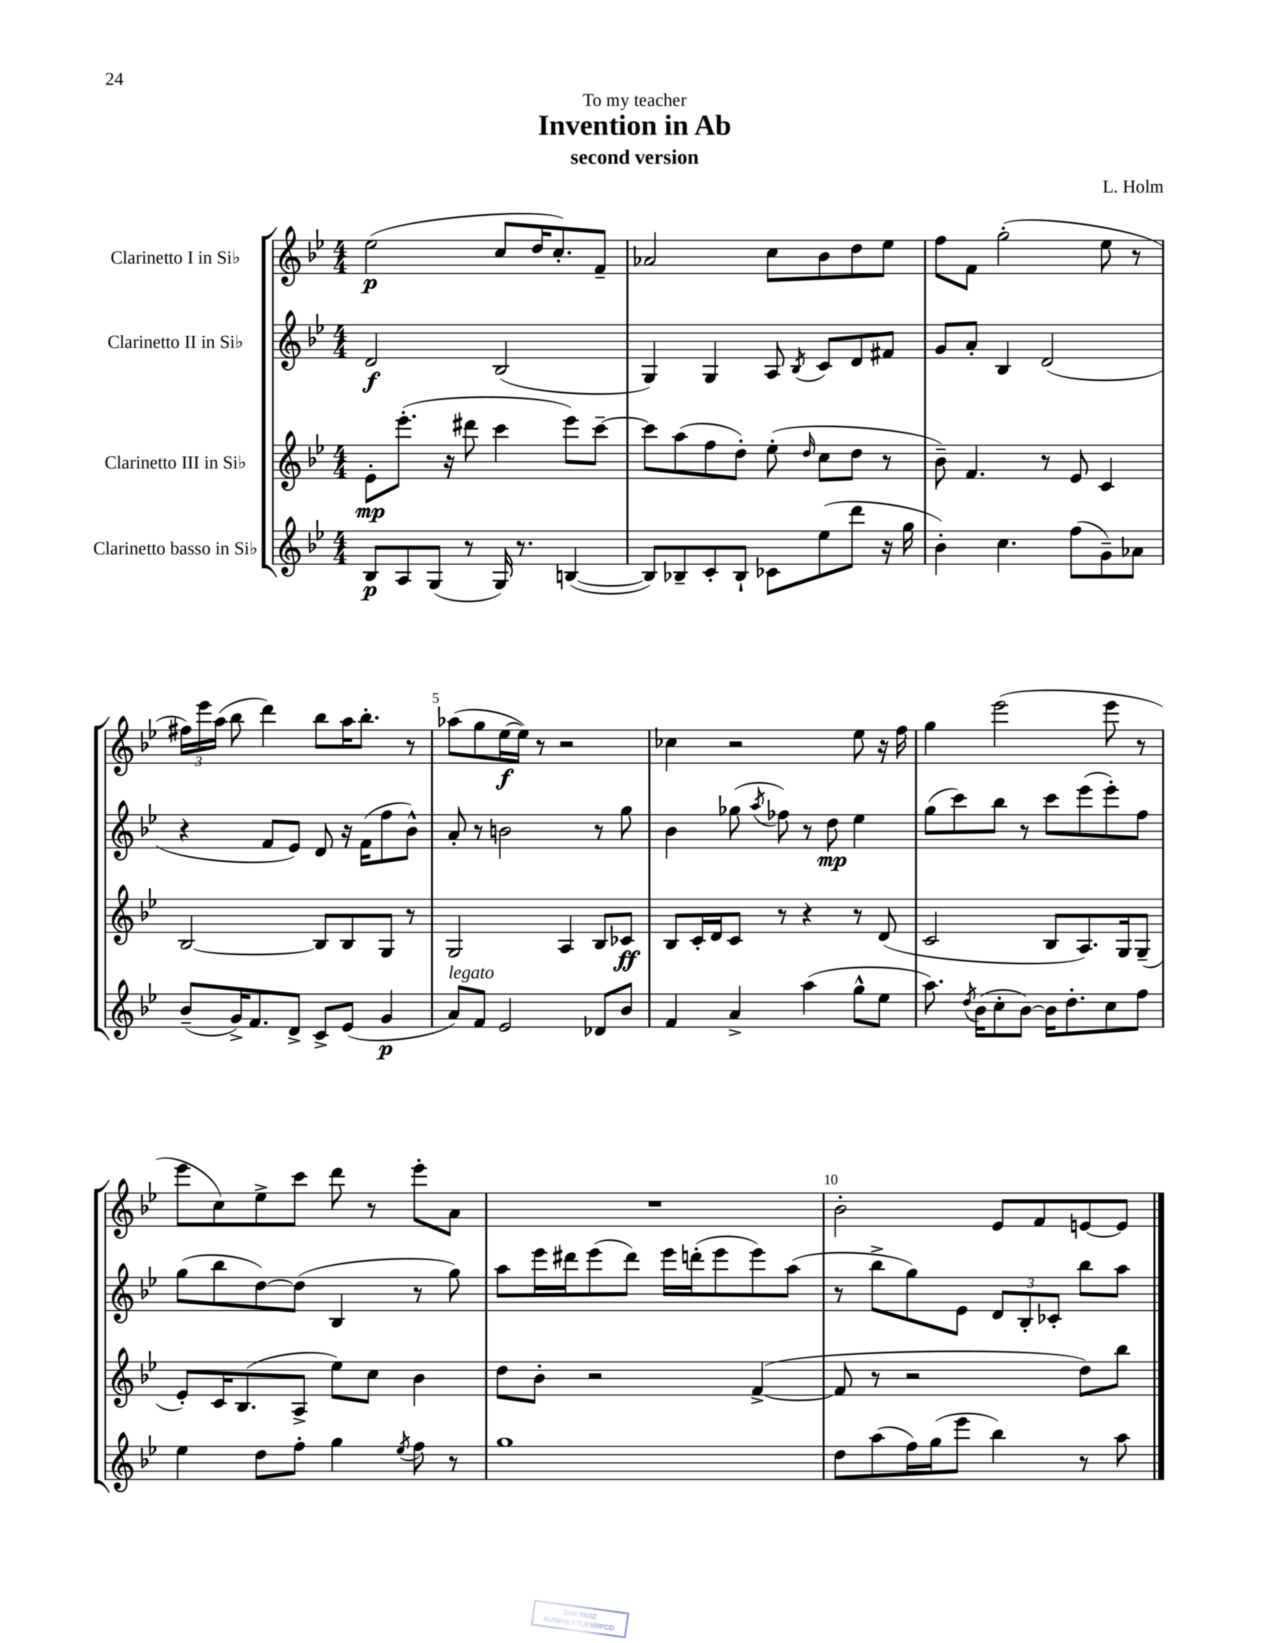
\header { title = "Invention in Ab" composer = "L. Holm" subtitle = "second version" dedication = "To my teacher" }
<<
\new StaffGroup <<
\new Staff = "s0" \with { instrumentName = "Clarinetto I in Sib" } {
    \clef treble \key bes \major \numericTimeSignature \time 4/4
    \autoBeamOff ees''2\p( c''8[ d''16 c''8.-.) f'8]-- |
    aes'2 c''8[ bes'8 d''8 ees''8] |
    f''8[ f'8] g''2-.( ees''8 r8 |
    \tuplet 3/2 { fis''16[) ees'''16 a''16]( } bes''8 d'''4) bes''8[ a''16 bes''8.]-. r8 |
    aes''8[( g''8 ees''16~\f ees''16]) r8 r2 |
    ces''4 r2 ees''8 r16 f''16 |
    g''4 ees'''2( ees'''8 r8 |
    ees'''8[ c''8) ees''8-> c'''8] d'''8 r8 ees'''8[-. a'8] |
    R1 |
    bes'2-. ees'8[ f'8 e'8~ e'8] \bar "|." |
}
\new Staff = "s1" \with { instrumentName = "Clarinetto II in Sib" } {
    \clef treble \key bes \major \numericTimeSignature \time 4/4
    \autoBeamOff d'2\f bes2( |
    g4) g4 a8 \acciaccatura { bes8 } c'8[ d'8 fis'8] |
    g'8[ a'8]-. bes4 d'2( |
    r4 f'8[ ees'8]) d'8 r16 f'16[( f''8 bes'8]-^) |
    a'8-. r8 b'2 r8 g''8 |
    bes'4 ges''8( \acciaccatura { a''8 } fes''8) r8 d''8\mp ees''4 |
    g''8[( c'''8) bes''8] r8 c'''8[ ees'''8( ees'''8-.) f''8] |
    g''8[( bes''8 d''8~) d''8]( bes4 r8 g''8) |
    a''8[ ees'''16 dis'''16 ees'''8( dis'''8]) ees'''16[ d'''16-.( ees'''8 ees'''8) a''8]( |
    r8 bes''8[-> g''8) ees'8] \tuplet 3/2 { d'8[ bes8-. ces'8]-. } bes''8[ a''8] \bar "|." |
}
\new Staff = "s2" \with { instrumentName = "Clarinetto III in Sib" } {
    \clef treble \key bes \major \numericTimeSignature \time 4/4
    \autoBeamOff ees'8[-.\mp ees'''8.]-.( r16 dis'''8 c'''4 ees'''8[) c'''8]~-- |
    c'''8[ a''8( f''8 d''8]-.) ees''8-.( \grace { d''16 } c''8[ d''8] r8 |
    bes'8--) f'4. r8 ees'8 c'4 |
    bes2~ bes8[ bes8 g8] r8 |
    g2 a4 bes8[ ces'8]\ff |
    bes8[ c'16-. d'16 c'8] r8 r4 r8 d'8( |
    c'2 bes8[ a8.) g16 g8]--( |
    ees'8[-.) c'16 bes8.( a8]-> ees''8[) c''8] bes'4 |
    d''8[ bes'8]-. r2 f'4~->( |
    f'8 r8 r2 d''8[) bes''8] \bar "|." |
}
\new Staff = "s3" \with { instrumentName = "Clarinetto basso in Sib" } {
    \clef treble \key bes \major \numericTimeSignature \time 4/4
    \autoBeamOff bes8[\p a8 g8]( r8 g16) r8. b4~( |
    b8[) bes8-- c'8-. bes8]-! ces'8[ ees''8( d'''8] r16 g''16 |
    bes'4-.) c''4. f''8[( g'8--) aes'8] |
    bes'8[--( g'16->) f'8. d'8]-> c'8[-> ees'8]( g'4\p |
    a'8[^\markup { \italic "legato" }) f'8] ees'2 des'8[ bes'8] |
    f'4 a'4-> a''4( g''8[-^ ees''8] |
    a''8.) \acciaccatura { d''8 } bes'16[( c''8-. bes'8]~) bes'16[ d''8.-. c''8 f''8] |
    ees''4 d''8[ f''8]-. g''4 \acciaccatura { ees''8 } f''8 r8 |
    g''1 |
    d''8[ a''8( f''16) g''16( ees'''8] bes''4) r8 a''8 \bar "|." |
}
>>
>>
\layout { \context { \Score \override BarNumber.break-visibility = ##(#f #t #t) barNumberVisibility = #(every-nth-bar-number-visible 5) } }
